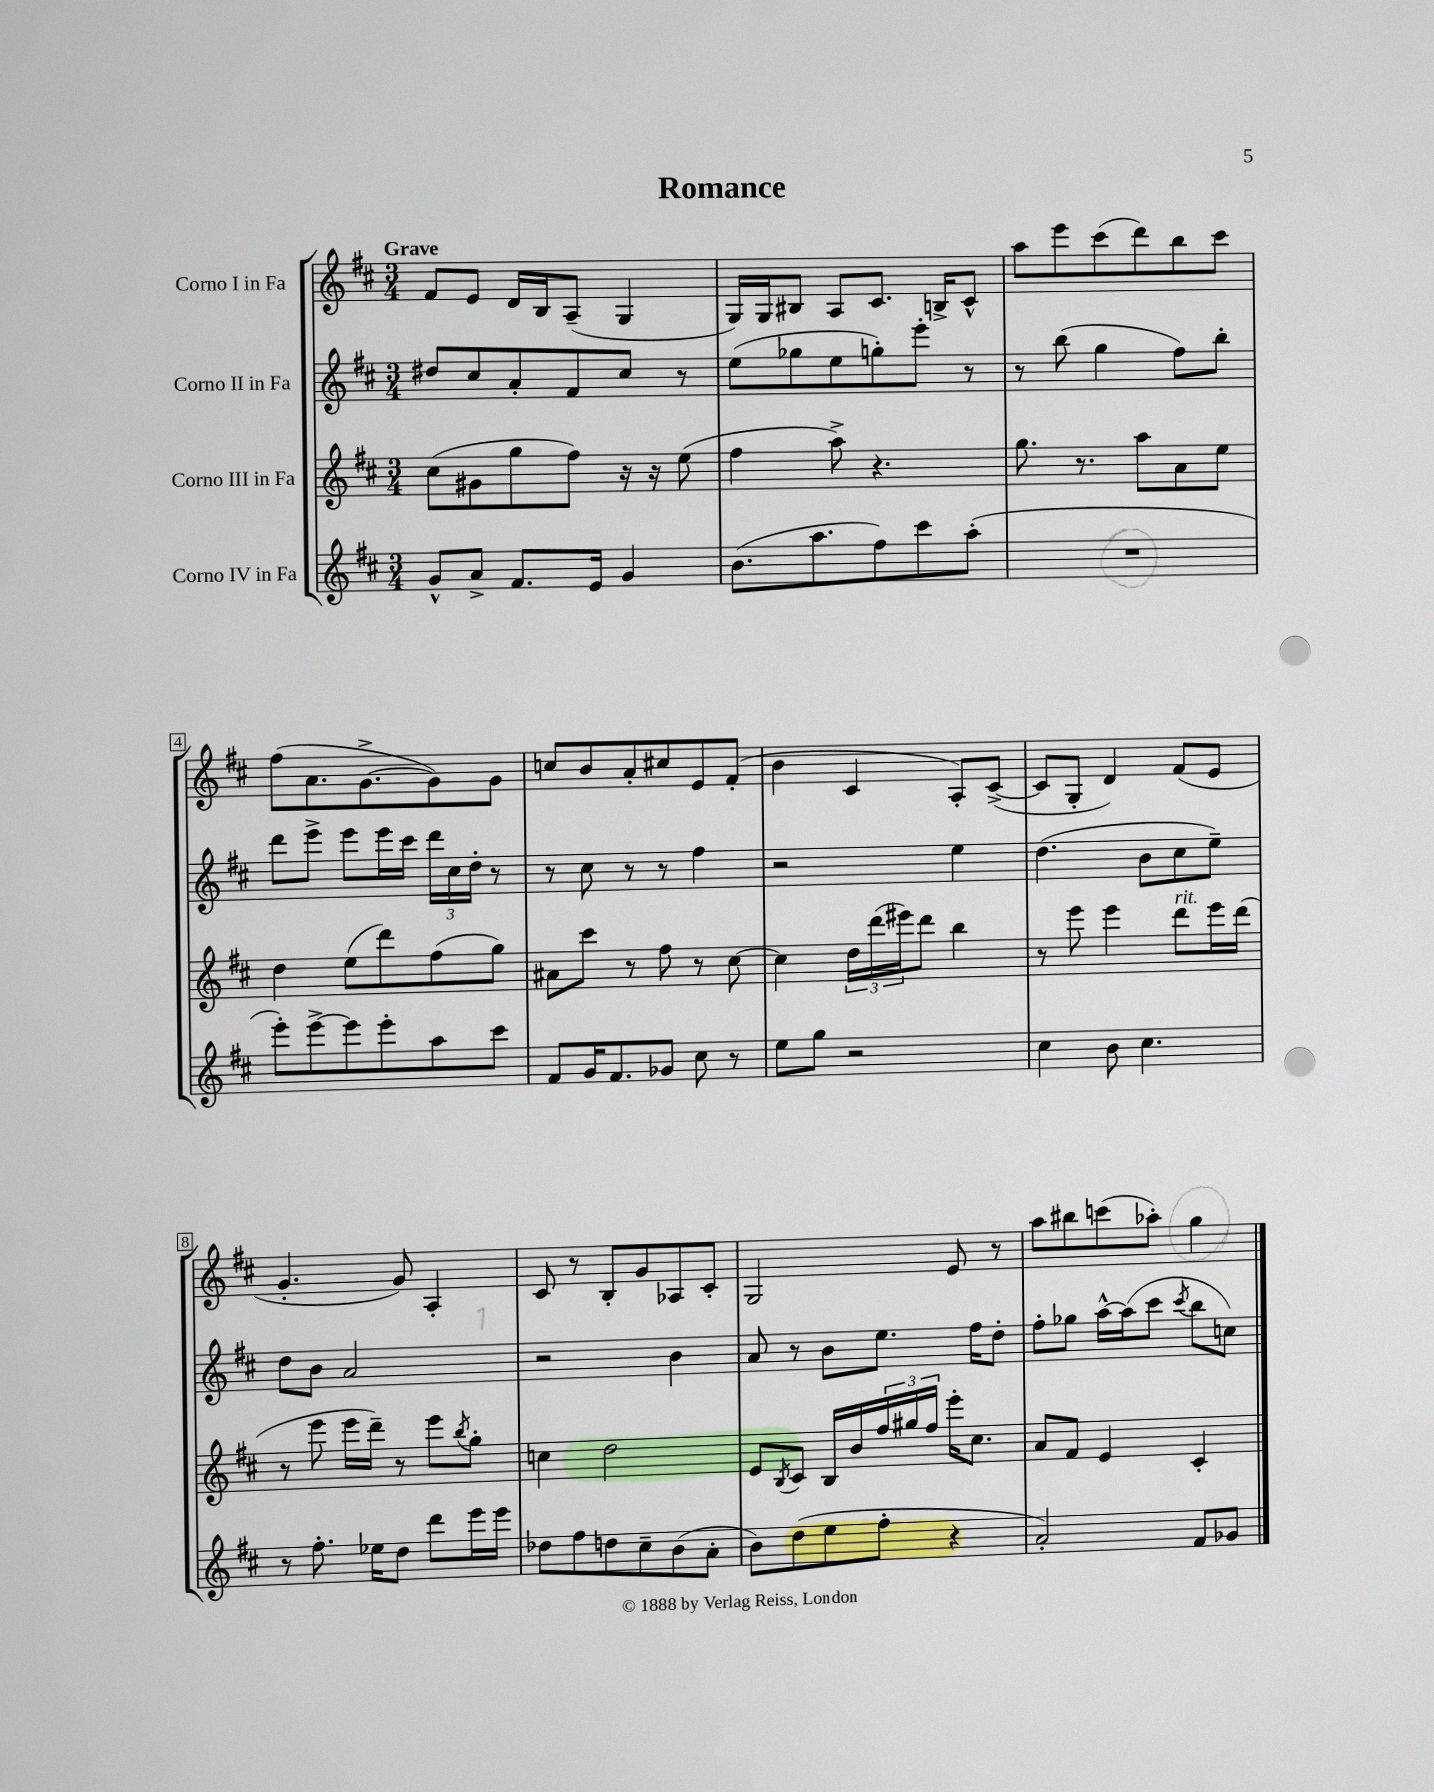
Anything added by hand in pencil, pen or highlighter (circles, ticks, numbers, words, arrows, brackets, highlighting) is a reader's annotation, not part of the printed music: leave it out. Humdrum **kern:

**kern	**kern	**kern	**kern
*part4	*part3	*part2	*part1
*staff4	*staff3	*staff2	*staff1
*I"Corno IV in Fa	*I"Corno III in Fa	*I"Corno II in Fa	*I"Corno I in Fa
*clefG2	*clefG2	*clefG2	*clefG2
*k[f#c#]	*k[f#c#]	*k[f#c#]	*k[f#c#]
*M3/4	*M3/4	*M3/4	*M3/4
=1	=1	=1	=1
!	!	!	!LO:TX:a:B:t=Grave
8g^^/L	(8cc#\L	8dd#X/L	8f#/L
8a^/J	8g#X\	8cc#/	8e/J
8.f#/L	8gg\	8a'/	16d/LL
.	.	.	16B/J
.	8ff#\J)	8f#/	(8A~/J
16e/Jk	.	.	.
4g/	16r	8cc#/J	4G/
.	16r	.	.
.	(8ee\	8r	.
=2	=2	=2	=2
(8.b\L	4ff#\	(8ee\L	16G/LL)
.	.	.	16G/J
.	.	8gg-X\	8B#X/J
8.aa\	.	.	.
.	8aa^\)	8ee\	8A/L
8ff#\)	4.r	8ggn'\)	8.c#/J
8ccc#\	.	8eee'\J	.
.	.	.	16Bn^/KL
(8aa'\J	.	8r	8c#^^/J
=3	=3	=3	=3
2.r	8.gg\	8r	8aa\L
.	.	(8bb\	8eee\
.	8.r	.	.
.	.	4gg\	(8ccc#\
.	8aa\L	.	8ddd\)
.	8a\	8ff#\L)	8bb\
.	8ee\J	8bb'\J	8ccc#\J
!!LO:LB:g=z
=4	=4	=4	=4
8eee'\L)	4dd\	8ddd\L	(8ff#\L
[8eee^\	.	8eee^\J	8.a\
8eee\]	(8ee\L	8eee\L	.
.	.	.	[8.g^\
8eee'\	8ddd\)	16eee\L	.
.	.	16ccc#\JJ	.
8aa\	(8ff#\	24ddd\LL	8g\])
.	.	24cc#\	.
.	.	24dd'\JJ	.
8ccc#\J	8gg\J)	8r	8g\J
=5	=5	=5	=5
8f#/L	8a#X\L	8r	8ccn/L
16g/K	8ccc#\J	8cc#\	8b/
8.f#/	.	.	.
.	8r	8r	8a'/
8g-X/J	8ff#\	8r	8cc#X/
8cc#\	8r	4ff#\	8e/
8r	[8cc#\	.	(8f#'/J
=6	=6	=6	=6
8ee\L	4cc#\]	2r	4b\
8gg\J	.	.	.
2r	24dd\LL	.	4c#/
.	(24ddd\	.	.
.	24eee#X\J)	.	.
.	8ddd\J	.	.
.	4bb\	4ee\	8A'/L)
.	.	.	([8c#^/J
=7	=7	=7	=7
4cc#\	8r	(4.dd\	8c#/L]
.	8eee\	.	8G'/J
8b\	4eee\	.	4d/)
4.cc#\	.	8b\L	.
!	!LO:TX:a:i:t=rit.	!	!
.	8ddd\L	8cc#\	(8f#/L
.	16eee\L	8ee~\J)	8e/J
.	(16ddd\JJ	.	.
!!LO:LB:g=z
=8	=8	=8	=8
8r	8r	8dd\L	4.g'/
8.ff#'\	8eee\	8b\J	.
.	16eee\LL	2a/	.
16ee-X\KL	16ddd~\JJ)	.	.
8dd\J	8r	.	8g/)
8ddd\L	8eee\L	.	4A'/
.	8qbb/	.	.
16eee\L	8gg'\J	.	.
16eee\JJ	.	.	.
=9	=9	=9	=9
8dd-X\L	4ccn\	2r	8c#/
8ff#\	.	.	8r
8ddn\	2dd\	.	8B'/L
8cc#~\	.	.	8g/
(8b\	.	4b\	8A-X/
8a'\J	.	.	8c#'/J
=10	=10	=10	=10
8b\L)	8e/L	8a/	2G/
.	8qB/	.	.
(8dd\	8c#/J	8r	.
8ee\	16B/LL	8b\L	.
.	16b/	.	.
8ff#'\J	24ff#/	8.ee\J	.
.	24gg#X/	.	.
.	24ff#/JJ	.	.
4r	16eee'\KL	.	8e/
.	8.cc#\J	16ff#\KL	.
.	.	8dd'\J	8r
=11	=11	=11	=11
2a'/)	8a/L	8ff#'\L	8aa\L
.	8f#/J	8gg-X\J	8bb#X\
.	4e/	[16aa^^\LL	(8cccn\
.	.	(16aa\J]	.
.	.	8ccc#\J	8aa-X'\J)
.	.	8qccc#/	.
8f#/L	4c#'/	8bb\L	4gg\
8g-X/J	.	8ccn\J)	.
==	==	==	==
*-	*-	*-	*-
